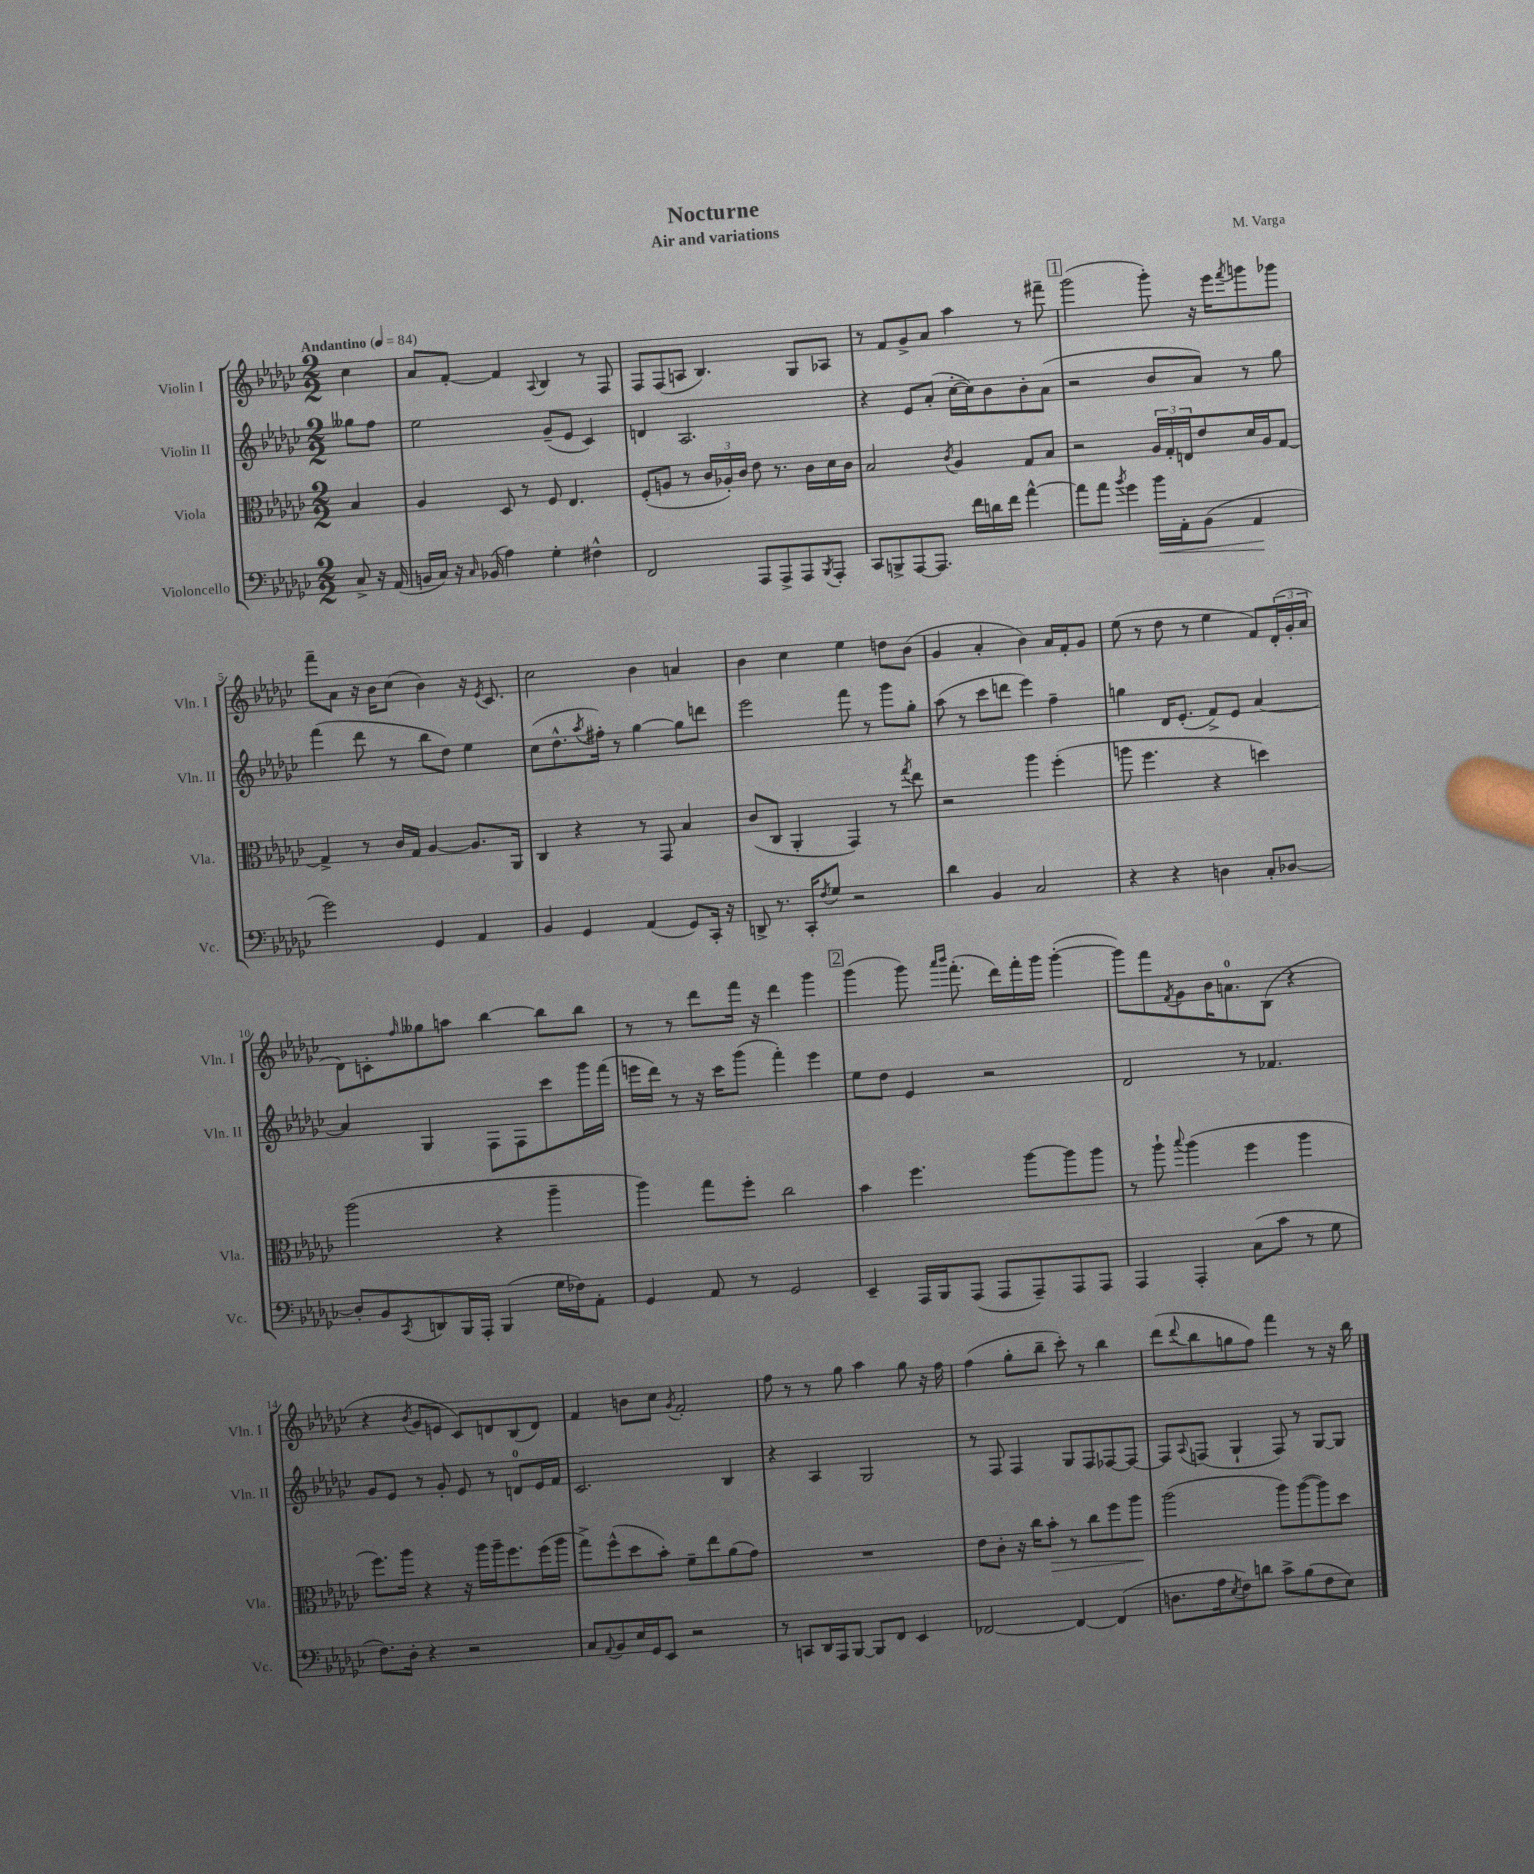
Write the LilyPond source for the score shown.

\header { title = "Nocturne" composer = "M. Varga" subtitle = "Air and variations" }
<<
\new StaffGroup <<
\new Staff = "s0" \with { instrumentName = "Violin I" shortInstrumentName = "Vln. I" } {
    \clef treble \key ges \major \numericTimeSignature \time 2/2 \partial 4 \tempo "Andantino" 4 = 84
    ces''4 |
    aes'8 f'8~-. f'4 \appoggiatura { aes8 } bes4 r8 f8 |
    f8 f8( a8 bes4.) ges8 aes8 |
    r8 f'8 ges'8-> aes'8 aes''4 r8 fis'''8-- |
    \mark \markup { \box "1" } ges'''2( ges'''8-.) r16 ees'''16 \acciaccatura { f'''8 } g'''8 ges'''8 |
    f'''8-- aes'8 r16 bes'16 ces''8( bes'4) r16 \acciaccatura { ees'8 } ces'8. |
    ces''2 bes'4 a'4 |
    bes'4 ces''4 ees''4 d''8 bes'8( |
    ges'4 aes'4-. bes'4) aes'16 f'16-. ges'8 |
    ees''8( r8 des''8 r8 ees''4 f'8) \tuplet 3/2 { des'16-.( ges'16-. aes'16 } |
    des'8) c'8-. \grace { f''16 } geses''8 a''8 bes''4~ bes''8 bes''8 |
    r8 r8 des'''8 f'''16 r16 des'''4 ges'''4 |
    \mark \markup { \box "2" } ges'''4( ges'''8) \grace { aes'''16 bes'''16 } f'''8.-.( des'''16) f'''16-. ges'''16 ges'''4~-.( |
    ges'''8) f'''8 \acciaccatura { f'8 } ges'8 bes'16 a'8.-0 bes8( r4 |
    r4 \acciaccatura { bes'8 } ges'8 e'8 ces'8) d'8 bes8( d'8) |
    f'4 b'8 ces''8 \acciaccatura { ges'8 } f'2-. |
    f''8 r8 r8 ges''8 aes''4 ges''8 r16 f''16 |
    f''4( ges''8-. bes''8-- ces'''8-.) r8 bes''4 |
    des'''8( \appoggiatura { des'''8 } bes''8 g''8 f''8) f'''4 r8 r16 bes''16 \bar "|." |
}
\new Staff = "s1" \with { instrumentName = "Violin II" shortInstrumentName = "Vln. II" } {
    \clef treble \key ges \major \numericTimeSignature \time 2/2 \partial 4
    geses''8 f''8 |
    ees''2 ges'8--( ees'8 ces'4) |
    d'4 aes2. |
    r4 ees'8 aes'8-.( ces''16~-. ces''16) bes'8 bes'8-. aes'8( |
    \mark \markup { \box "1" } r2 bes'8 aes'8) r8 ges''8 |
    f'''4( des'''8 r8 bes''8 des''8) ees''4 |
    ces''8( des''8.-^ \acciaccatura { aes''8 } fis''16-.) r8 ges''4~ ges''8 d'''8 |
    ees'''2 f'''8 r8 ges'''8 ges''8-. |
    aes''8( r8 ces'''8 d'''8 ees'''4) f''4-- |
    g''4 des'16 ees'8.-.( f'8->) ees'8 aes'4~ |
    aes'4 ges4 f8 f8 ces'''8 ges'''16 f'''16( |
    e'''16 des'''16) r8 r16 ces'''16 ges'''8( f'''4-.) e'''4 |
    \mark \markup { \box "2" } ees''8 des''8 ees'4 r2 |
    des'2 r8 fes'4. |
    ges'8 ees'8 r8 ges'8-. ees'8 r8 d'8-0 ees'16 f'16 |
    ces'2. bes4 |
    r4 aes4 ges2 |
    r8 f8 f4 ges8 f8 fes8~ fes8~ |
    fes8 \appoggiatura { aes8 } f8( ges4-! f8) r8 ges8~ ges8 \bar "|." |
}
\new Staff = "s2" \with { instrumentName = "Viola" shortInstrumentName = "Vla." } {
    \clef alto \key ges \major \numericTimeSignature \time 2/2 \partial 4
    bes4 |
    aes4 des8 r8 f8 ees4. |
    f8-.( a8 r8 \tuplet 3/2 { ces'16 aes16-.) ces'16 } ees'8 r8. ces'16 des'16 ces'16 |
    bes2 \acciaccatura { ces'8 } aes4 ges8 bes8 |
    \mark \markup { \box "1" } r2 \tuplet 3/2 { aes16 ges16-. e16 } ees'8 des'16 aes16 ges8~ |
    ges4-> r8 ces'16 ges16 aes4~ aes8. aes,16 |
    ces4 r4 r8 ges,8 bes4 |
    ces'8( ces8 aes,4-. ges,4) r8 \acciaccatura { ges''8 } ees''8 |
    r2 aes''4 f''4-.( |
    a''8 f''4. r4 d''4) |
    aes''2( r4 aes''4-- |
    aes''4) ges''8 f''8-. ces''2 |
    \mark \markup { \box "2" } bes'4 f''4. aes''8~ aes''8 aes''8 |
    r8 aes''8-! \appoggiatura { bes''8 } aes''4( f''4 aes''4 |
    f''8.) aes''16 r4 r16 aes''16 aes''16-- f''8. f''16( aes''16 |
    ges''8->) f''8-^( des''8 bes'8-.) f'8-- ees''8 aes'8( ges'8) |
    R1 |
    ees'8 ces'8-. r16 ces''16 bes'8-.\> r8 ces''8 f''8 aes''8\! |
    aes''2( aes''8) aes''8~( aes''8) des''8 \bar "|." |
}
\new Staff = "s3" \with { instrumentName = "Violoncello" shortInstrumentName = "Vc." } {
    \clef bass \key ges \major \numericTimeSignature \time 2/2 \partial 4
    ces8-> r16 aes,16( |
    b,16 ces16) r16 \grace { ces16 } bes,16( aes4) ges4-. fis4-^ |
    f,2 aes,,8 aes,,8-> aes,,8 \acciaccatura { bes,,8 } aes,,8-. |
    ces,8 b,,8-> aes,,8~ aes,,8. f'16 d'16 f'16 aes'4~-^ |
    \mark \markup { \box "1" } aes'8 aes'8 \acciaccatura { bes'8 } ges'4 bes'16\< aes,16-. bes,8( aes,4\! |
    ges'2) ges,4 aes,4 |
    bes,4 ges,4 aes,4( ges,8) ces,16-. r16 |
    d,8-> r8. ces,16-. \acciaccatura { f8 } ges8 r2 |
    des'4 bes,4 ces2 |
    r4 r4 d4 ces8-. des8~ |
    des8-. bes,8 \acciaccatura { ces,8 } d,8 bes,,16 aes,,16-. bes,,4( ges16 fes16) aes,8-. |
    ges,4 aes,8 r8 ges,2 |
    \mark \markup { \box "2" } ees,4-- aes,,16 bes,,16 aes,,8( aes,,8 aes,,8--) aes,,8 aes,,8 |
    aes,,4 aes,,4-. ces8( ces'8 r8 ges8 |
    f8.) des16-. r4 r2 |
    ces8 \appoggiatura { aes,8 } bes,8 ees16 ges,16 ees,8 r2 |
    r8 c,8 des,16 aes,,16 bes,,8~ bes,,8 f,8 ees,4 |
    fes,2~ fes,4~ fes,4( |
    d8. aes16 \acciaccatura { ees8 } f8) d'8 ces'8-> bes8( f8 ees8) \bar "|." |
}
>>
>>
